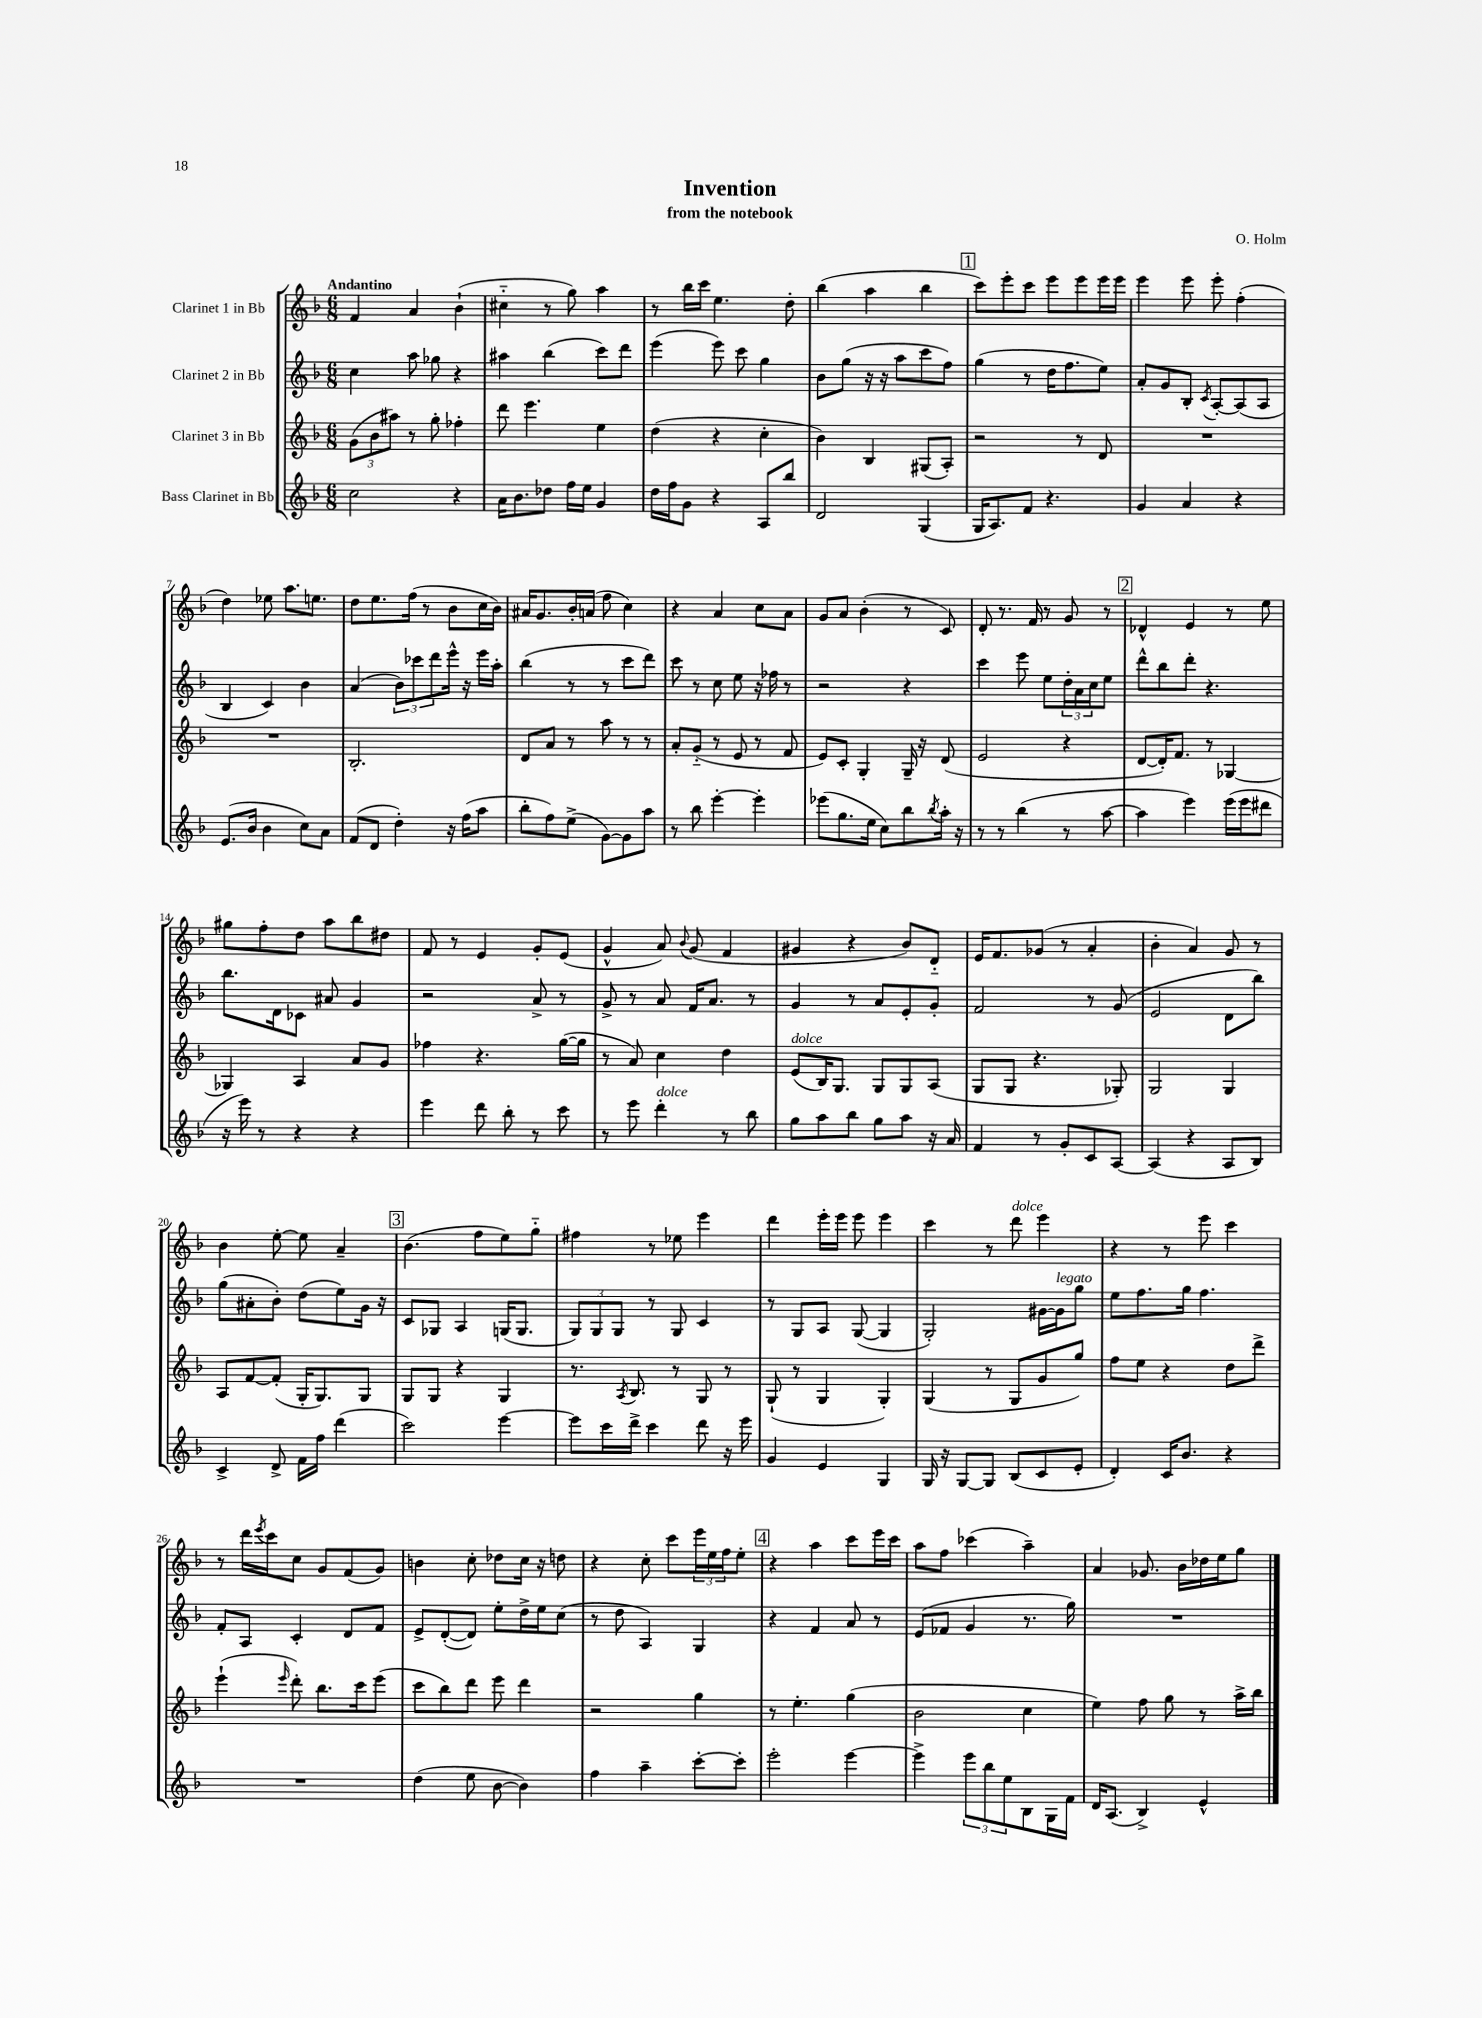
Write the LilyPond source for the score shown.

\header { title = "Invention" composer = "O. Holm" subtitle = "from the notebook" }
<<
\new StaffGroup <<
\new Staff = "s0" \with { instrumentName = "Clarinet 1 in Bb" } {
    \clef treble \key f \major \numericTimeSignature \time 6/8 \tempo "Andantino"
    f'4 a'4 bes'4-!( |
    cis''4-_ r8 g''8) a''4 |
    r8 bes''16 c'''16 e''4. d''8-. |
    bes''4( a''4 bes''4 |
    \mark \markup { \box "1" } c'''8) e'''8-. c'''8 e'''8 e'''8 e'''16 e'''16 |
    e'''4 e'''8 e'''8-. f''4-.( |
    d''4) ees''8 a''8. e''8. |
    d''8 e''8. f''16( r8 bes'8 c''16 bes'16) |
    ais'16 g'8. bes'16-. a'16( f''8 c''4) |
    r4 a'4 c''8 a'8 |
    g'8 a'8 bes'4-.( r8 c'8) |
    d'8-. r8. f'16 r8 g'8 r8 |
    \mark \markup { \box "2" } des'4-^ e'4 r8 e''8 |
    gis''8 f''8-. d''8 a''8 bes''8 dis''8 |
    f'8 r8 e'4 g'8-. e'8( |
    g'4-^ a'8) \appoggiatura { bes'8 } g'8( f'4 |
    gis'4 r4 bes'8) d'8-_ |
    e'16 f'8. ges'8( r8 a'4-. |
    bes'4-. a'4) g'8 r8 |
    bes'4 e''8~-. e''8 a'4-- |
    \mark \markup { \box "3" } bes'4.( f''8 e''8) g''8-_ |
    fis''4 r8 ees''8 e'''4 |
    d'''4 e'''16-. e'''16 e'''8 e'''4 |
    c'''4 r8 d'''8^\markup { \italic "dolce" } e'''4 |
    r4 r8 e'''8 c'''4 |
    r8 d'''16 \acciaccatura { e'''8 } c'''16 c''8 g'8 f'8( g'8) |
    b'4 c''8-. des''8 c''16 r16 d''8 |
    r4 c''8-. c'''8 \tuplet 3/2 { e'''16 e''16 f''16 } e''8-. |
    \mark \markup { \box "4" } r4 a''4 c'''8 e'''16 c'''16 |
    a''8 f''8 ces'''4( a''4--) |
    a'4 ges'8. bes'16 des''16 e''16 g''8 \bar "|." |
}
\new Staff = "s1" \with { instrumentName = "Clarinet 2 in Bb" } {
    \clef treble \key f \major \numericTimeSignature \time 6/8
    c''4 a''8 ges''8 r4 |
    ais''4 bes''4( c'''8) d'''8 |
    e'''4( e'''8) c'''8 g''4 |
    bes'8 g''8( r16 r16 a''8 c'''8 f''8) |
    \mark \markup { \box "1" } g''4( r8 d''16 f''8. e''8) |
    a'8-. g'8 bes8-. \acciaccatura { c'8 } a8~-. a8( a8 |
    bes4 c'4) bes'4 |
    a'4( \tuplet 3/2 { bes'8) ces'''8 d'''8 } e'''16-^ r16 e'''16 a''16-. |
    bes''4( r8 r8 c'''8 d'''8) |
    c'''8 r8 c''8 e''8 r16 fes''16 r8 |
    r2 r4 |
    c'''4 e'''8 e''8 \tuplet 3/2 { d''16-. a'16 c''16 } e''8 |
    \mark \markup { \box "2" } d'''8-^ bes''8 d'''8-. r4. |
    bes''8. d'16 ces'8 ais'8 g'4 |
    r2 a'8-> r8 |
    g'8-> r8 a'8 f'16 a'8. r8 |
    g'4 r8 a'8 e'8-. g'8-. |
    f'2 r8 g'8( |
    e'2 d'8 bes''8) |
    g''8( ais'8-. bes'8-.) d''8( e''8) g'16 r16 |
    \mark \markup { \box "3" } c'8 ges8 a4 g16( g8. |
    \tuplet 3/2 { g8) g8 g8 } r8 g8 c'4 |
    r8 g8 a8 g8~( g4 |
    g2-.) gis'16~ gis'16^\markup { \italic "legato" } g''8 |
    e''8 f''8. g''16 f''4. |
    f'8-. a8 c'4-. d'8 f'8 |
    e'8-> d'8~-.( d'8) e''8-. d''16-> e''16 c''8( |
    r8 d''8 a4) g4 |
    \mark \markup { \box "4" } r4 f'4 a'8 r8 |
    e'8( fes'8 g'4 r8. g''16) |
    R2. \bar "|." |
}
\new Staff = "s2" \with { instrumentName = "Clarinet 3 in Bb" } {
    \clef treble \key f \major \numericTimeSignature \time 6/8
    \tuplet 3/2 { g'8( bes'8 ais''8) } r8 g''8-. fes''4-. |
    d'''8 e'''4. e''4 |
    d''4( r4 c''4-. |
    bes'4) bes4 gis8( a8-.) |
    \mark \markup { \box "1" } r2 r8 d'8 |
    R2. |
    R2. |
    bes2.-. |
    d'8 a'8 r8 a''8 r8 r8 |
    a'8-. g'8-_( r8 e'8 r8 f'8 |
    e'8) c'8-. g4-. g16-- r16 d'8( |
    e'2 r4 |
    \mark \markup { \box "2" } d'8~ d'16-.) f'8. r8 ges4~ |
    ges4 a4 a'8 g'8 |
    fes''4 r4. g''16~( g''16 |
    r8 a'8) c''4 d''4 |
    e'8^\markup { \italic "dolce" }( bes16) g8. g8 g8 a8( |
    g8 g8 r4. ges8-.) |
    g2 g4 |
    a8 f'8~ f'8-.( g16-. g8.) g8 |
    \mark \markup { \box "3" } g8 g8 r4 g4 |
    r8. \acciaccatura { a8 } bes8. r8 g8 r8 |
    g8-!( r8 g4 g4-.) |
    g4( r8 g8 g'8 g''8) |
    f''8 e''8 r4 d''8 d'''8-> |
    e'''4-!( \grace { e'''16 } d'''8-.) bes''8. c'''16 e'''8( |
    c'''8 bes''8) d'''8 e'''8 d'''4 |
    r2 g''4 |
    \mark \markup { \box "4" } r8 e''4.-. g''4( |
    bes'2 c''4 |
    e''4) f''8 g''8 r8 a''16-> bes''16 \bar "|." |
}
\new Staff = "s3" \with { instrumentName = "Bass Clarinet in Bb" } {
    \clef treble \key f \major \numericTimeSignature \time 6/8
    c''2 r4 |
    a'16 bes'8. des''8 f''16 e''16 g'4 |
    d''16 f''16 g'8 r4 a8 bes''8 |
    d'2 g4( |
    \mark \markup { \box "1" } g16 a8.) f'8 r4. |
    g'4 a'4 r4 |
    e'8.( bes'16 bes'4 c''8) a'8 |
    f'8( d'8 d''4-.) r16 f''16( a''8 |
    bes''8-. f''8) e''8->( g'8~) g'8 a''8 |
    r8 bes''8 e'''4~-. e'''4-. |
    ees'''8( g''8. e''16 c''8) bes''8 \acciaccatura { bes''8 } a''16-. r16 |
    r8 r8 bes''4( r8 a''8~ |
    \mark \markup { \box "2" } a''4 e'''4) e'''16( e'''16 dis'''8 |
    r16 e'''16) r8 r4 r4 |
    e'''4 d'''8 bes''8-. r8 c'''8 |
    r8 e'''8 d'''4-.^\markup { \italic "dolce" } r8 bes''8 |
    g''8 a''8 bes''8 g''8 a''8 r16 a'16 |
    f'4 r8 g'8-. c'8 a8~ |
    a4( r4 a8 bes8) |
    c'4-> d'8-> f'16 f''16 d'''4( |
    \mark \markup { \box "3" } c'''2) e'''4~ |
    e'''8 c'''16 d'''16-> c'''4 d'''8 r16 e'''16 |
    g'4 e'4 g4 |
    g16 r16 g8~ g8 bes8( c'8 e'8-. |
    d'4-.) c'16 bes'8. r4 |
    R2. |
    d''4( e''8 bes'8~ bes'4) |
    f''4 a''4-- c'''8~-. c'''8-. |
    \mark \markup { \box "4" } e'''2-. e'''4~ |
    e'''4-> \tuplet 3/2 { e'''8 bes''8 e''8 } bes8 g16 f'16 |
    d'16 a8.( bes4->) e'4-^ \bar "|." |
}
>>
>>
